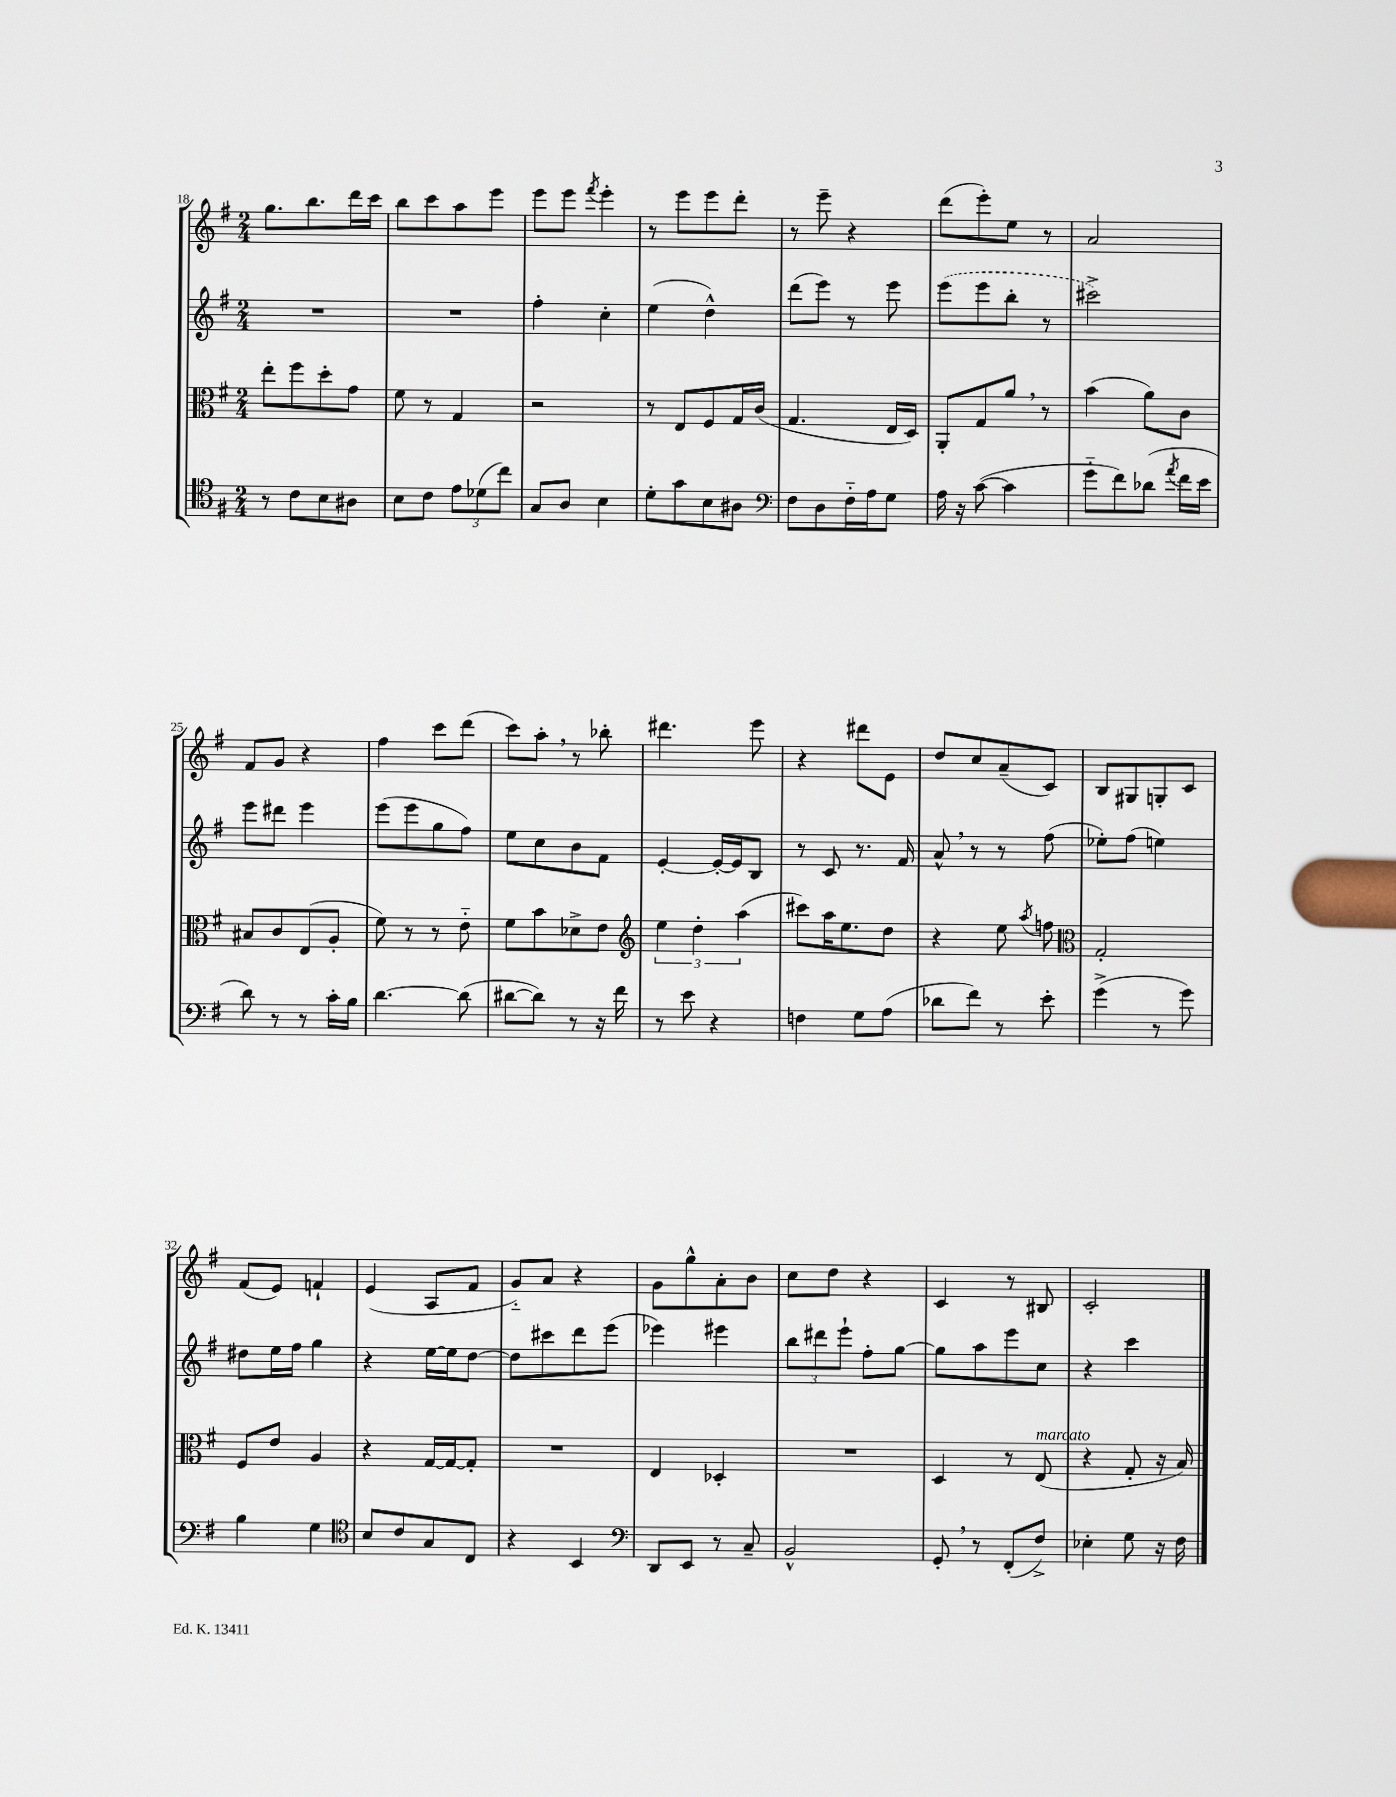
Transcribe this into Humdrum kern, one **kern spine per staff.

**kern	**kern	**kern	**kern
*staff4	*staff3	*staff2	*staff1
*clefC4	*clefC3	*clefG2	*clefG2
*k[f#]	*k[f#]	*k[f#]	*k[f#]
*M2/4	*M2/4	*M2/4	*M2/4
8r	8ee'	2r	8.gg
8c	8ff#	.	.
.	.	.	8.bb
8B	8dd'	.	.
8A#	8g	.	16ddd
.	.	.	16ccc
=	=	=	=
8B	8f#	2r	8bb
8c	8r	.	8ccc
12e	4G	.	8aa
(12d-	.	.	.
.	.	.	8eee
12cc)	.	.	.
=	=	=	=
8G	2r	4ff#'	8eee
8A	.	.	8eee
.	.	.	8qfff#
4B	.	4cc'	4eee'
=	=	=	=
8d'	8r	(4ee	8r
8g	8E	.	8eee
8B	8F#	4dd^^)	8eee
8A#	16G	.	8ddd'
.	(16c	.	.
=	=	=	=
*clefF4	*	*	*
8F#	4.G	(8ddd	8r
8D	.	8eee)	8eee~
16F#'~	.	8r	4r
16A	.	.	.
8G	16E	8eee	.
.	16D)	.	.
=	=	=	=
16A	8AA'	(8eee	(8ddd
16r	.	.	.
([8c	8G	8eee	8eee')
4c]	8a	8bb'	8ee
.	8r	8r	8r
=	=	=	=
8g'~	(4b	2ccc#^)	2a
8f#)	.	.	.
(8d-	8a)	.	.
8qa	.	.	.
16f#	8c	.	.
16e	.	.	.
=	=	=	=
8d)	8B#	8eee	8f#
8r	8c	8ddd#	8g
8r	(8E	4eee	4r
16c'	8A'	.	.
16B	.	.	.
=	=	=	=
[4.d	8f#)	(8eee	4ff#
.	8r	8eee	.
.	8r	8gg	8ccc
(8d]	8e'~	8ff#)	(8ddd
=	=	=	=
[8d#	8f#	8ee	8ccc)
8d#])	8b	8cc	8aa'
8r	8d-^	8b	8r
16r	8e	8f#	8bb-'
16f#	.	.	.
=	=	=	=
*	*clefG2	*	*
8r	6ee	[4e'	4.ddd#
8e	.	.	.
.	6dd'	.	.
4r	.	16e'_	.
.	.	16e]	.
.	(6aa	.	.
.	.	8B	8eee
=	=	=	=
4F	8ccc#)	8r	4r
.	16aa	8c	.
.	8.ee	.	.
8G	.	8.r	8ddd#
(8A	8dd	.	8e
.	.	16f#	.
=	=	=	=
8d-	4r	8a^^	8dd
8f#)	.	8r	8cc
8r	8ee	8r	(8a~
.	8qaa	.	.
8e'	8ff	(8ff#	8c)
=	=	=	=
*	*clefC3	*	*
(4g^	2G'	8ee-')	8B
.	.	(8ff#	8G#
8r	.	4ee)	8G'
8g)	.	.	8c
=	=	=	=
4B	8F#	8dd#	(8f#
.	8e	16ee	8e)
.	.	16ff#	.
4G	4A	4gg	4f`
=	=	=	=
*clefC4	*	*	*
8B	4r	4r	(4e
8c	.	.	.
8G	[16G	[16ee	8A
.	16G_	16ee]	.
8C	8G']	[8dd	8f#
=	=	=	=
4r	2r	8dd]	8g'~)
.	.	8ccc#	8a
4BB	.	8ddd	4r
.	.	(8eee	.
=	=	=	=
*clefF4	*	*	*
8DD	4E	4eee-)	8g
8EE	.	.	8gg^^
8r	4D-'	4eee#	8a'
8C~	.	.	8b
=	=	=	=
2BB^^	2r	12bb	8cc
.	.	12ddd#	.
.	.	.	8dd
.	.	12eee`	.
.	.	8ff#'	4r
.	.	[8gg	.
=	=	=	=
8GG'	4D	8gg]	4c
8r	.	8aa	.
(8FF#'	8r	8eee	8r
8F#^)	(8E	8cc	8B#
=	=	=	=
4E-'	4r	4r	2c'
8G	8G'	4ccc	.
16r	16r	.	.
16F#	16B)	.	.
==	==	==	==
*-	*-	*-	*-
